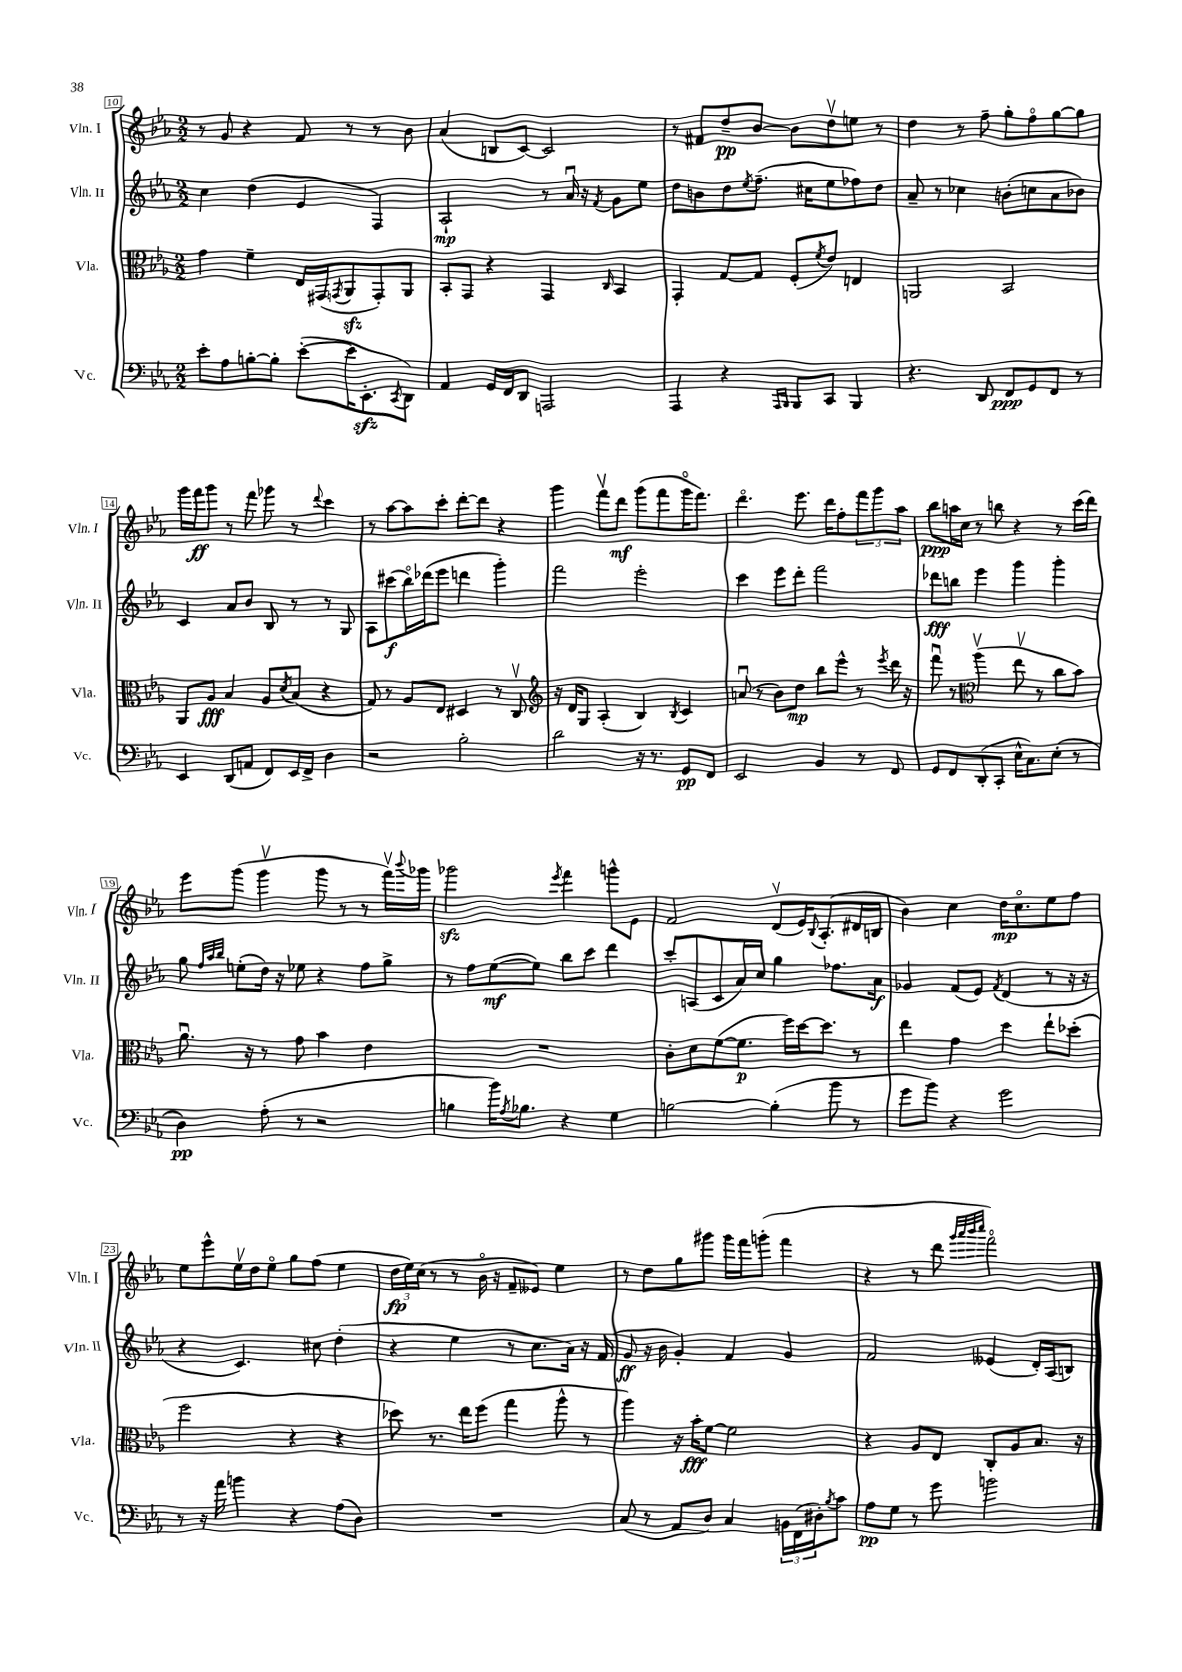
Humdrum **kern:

**kern	**dynam	**kern	**dynam	**kern	**dynam	**kern	**dynam
*part4	*part4	*part3	*part3	*part2	*part2	*part1	*part1
*staff4	*staff4	*staff3	*staff3	*staff2	*staff2	*staff1	*staff1
*I"Vc.	*	*I"Vla.	*	*I"Vln. II	*	*I"Vln. I	*
*I'Vc.	*	*I'Vla.	*	*I'Vln. II	*	*I'Vln. I	*
*clefF4	*	*clefC3	*	*clefG2	*	*clefG2	*
*k[b-e-a-]	*	*k[b-e-a-]	*	*k[b-e-a-]	*	*k[b-e-a-]	*
*M2/2	*	*M2/2	*	*M2/2	*	*M2/2	*
=10	=10	=10	=10	=10	=10	=10	=10
8e-'\L	.	4g\	.	4cc\	.	8r	.
8A-\	.	.	.	.	.	8g/	.
[8Bn'\	.	4f~\	.	(4dd\	.	4r	.
8B'\J]	.	.	.	.	.	.	.
([8e-'\L	.	16E-/LL	.	4e-/	.	8f/	.
.	.	(16GG#X/J	.	.	.	.	.
.	.	8qGGn/	.	.	.	.	.
16e-\K]	.	8AA-zz/	.	.	.	8r	.
8.EE-zz'\	.	.	.	.	.	.	.
.	.	8GG'/)	.	4F/)	.	8r	.
8qCC/	.	.	.	.	.	.	.
8DD\J)	.	8AA-/J	.	.	.	8b-\	.
=11	=11	=11	=11	=11	=11	=11	=11
4AA-/	.	8BB-'/L	.	2A-`/	mp	(4a-/	.
.	.	8GG/J	.	.	.	.	.
16GG/LL	.	4r	.	.	.	8Bn/L	.
16FF/J	.	.	.	.	.	.	.
8DD/J	.	.	.	.	.	[8c/J)	.
2AAAn/	.	4GG/	.	8r	.	2c/]	.
.	.	.	.	16a-u/	.	.	.
.	.	.	.	16r	.	.	.
.	.	16qqC/	.	8qf/	.	.	.
.	.	4BB-/	.	8g\L	.	.	.
.	.	.	.	8ee-\J	.	.	.
=12	=12	=12	=12	=12	=12	=12	=12
4AAA-/	.	4GG'/	.	8dd\L	.	8r	.
.	.	.	.	8bn\	.	8f#X/L	.
4r	.	[8G/L	.	8dd\	.	8dd~/	pp
.	.	.	.	8qee-/	.	.	.
.	.	8G/J]	.	(8.ff~\J	.	[8b-/J	.
16qqAAA-/LL	.	.	.	.	.	.	.
16qqBBB-/JJ	.	.	.	.	.	.	.
8BBB-/L	.	(8F'/L	.	.	.	8b-\L]	.
.	.	.	.	16cc#X\KL	.	.	.
.	.	8qf/	.	.	.	.	.
8CC/J	.	8e-/J)	.	8ee-\	.	8ddv\	.
4BBB-/	.	4En/	.	8ff-X\)	.	8een\J	.
.	.	.	.	8dd\J	.	8r	.
=13	=13	=13	=13	=13	=13	=13	=13
4.r	.	2AAn/	.	8a-~/	.	4dd\	.
.	.	.	.	8r	.	.	.
.	.	.	.	4cc-X\	.	8r	.
8DD/	.	.	.	.	.	8ff~\	.
8FF/L	ppp	2BB-/	.	(8bn'\L	.	8gg'\L	.
8GG/	.	.	.	8ccn\	.	8ff\	.
8FF/J	.	.	.	8a-\	.	[8gg\	.
8r	.	.	.	8b-X\J)	.	8gg\J]	.
!!LO:LB:g=z
=14	=14	=14	=14	=14	=14	=14	=14
4EE-/	.	8AA-/L	.	4c/	.	16ggg\LL	.
.	.	.	.	.	.	16fff\J	ff
.	.	8A-/J	fff	.	.	8ggg\J	.
(8DD/L	.	4B-/	.	8a-/L	.	8r	.
8AAn/J	.	.	.	8b-/J	.	8fff\	.
8FF/L)	.	8A-/L	.	8B-/	.	8ggg-X\	.
.	.	8qd/	.	.	.	.	.
16EE-/L	.	(8B-/J	.	8r	.	8r	.
16FF^/JJ	.	.	.	.	.	.	.
.	.	.	.	.	.	8qqddd/	.
4D\	.	4r	.	8r	.	4ccc\	.
.	.	.	.	8G/	.	.	.
=15	=15	=15	=15	=15	=15	=15	=15
2r	.	8G/)	.	8A-\L	.	8r	.
.	.	8r	.	(8ccc#X\	f	[8aa-\L	.
.	.	8A-/L	.	16bb-\L)	.	8aa-\]	.
.	.	.	.	(16ddd-X\J	.	.	.
.	.	8E-/J	.	8eee-\J	.	8ccc'\J	.
2B-'\	.	4D#X/	.	4dddn\	.	[8ddd'\L	.
.	.	.	.	.	.	8ddd\J]	.
.	.	8r	.	4ggg'\)	.	4r	.
.	.	8Cv/	.	.	.	.	.
=16	=16	=16	=16	=16	=16	=16	=16
*	*	*clefG2	*	*	*	*	*
2d\	.	16r	.	2fff\	.	4ggg\	.
.	.	16d/KL	.	.	.	.	.
.	.	8G/J	.	.	.	.	.
.	.	(4A-'/	.	.	.	8fffv\L	.
.	.	.	.	.	.	8ddd\J	mf
16r	.	4B-/)	.	2eee-'\	.	(8ggg\L	.
8.r	.	.	.	.	.	.	.
.	.	.	.	.	.	8fff\	.
.	.	8qB-/	.	.	.	.	.
8GG/L	pp	4c/	.	.	.	16ggg\K	.
.	.	.	.	.	.	8.fff\J)	.
8FF/J	.	.	.	.	.	.	.
=17	=17	=17	=17	=17	=17	=17	=17
2EE-/	.	(8anu/	.	4ccc\	.	4.ddd\	.
.	.	8r	.	.	.	.	.
.	.	8b-\L)	.	8eee-\L	.	.	.
.	.	8dd\J	mp	8ddd'\J	.	8.eee-\	.
4BB-/	.	8bb-\L	.	2fff\	.	.	.
.	.	.	.	.	.	16ddd\KL	.
.	.	8eee-^^\J	.	.	.	8ff'\	.
8r	.	8r	.	.	.	12fff\	.
.	.	.	.	.	.	12ggg\	.
.	.	8qeee-/	.	.	.	.	.
8FF/	.	16ddd\	.	.	.	.	.
.	.	.	.	.	.	12aa-\J	.
.	.	16r	.	.	.	.	.
=18	=18	=18	=18	=18	=18	=18	=18
8GG/L	.	8fffu\	.	8ddd-X\L	fff	8bb-\L	ppp
8FF/	.	8r	.	8bbn\J	.	16aan\L	.
.	.	.	.	.	.	16cc\JJ	.
*	*	*clefC3	*	*	*	*	*
(8DD'/	.	(4aa-v\	.	4eee-\	.	8r	.
8CC'/J	.	.	.	.	.	8bbn\	.
16E-^^\KL	.	8ee-v\	.	4ggg\	.	4r	.
8.C\)	.	.	.	.	.	.	.
.	.	8r	.	.	.	.	.
(8E-'\J	.	8cc\L	.	4ggg'\	.	8r	.
8r	.	8b-\J)	.	.	.	(16ccc\LL	.
.	.	.	.	.	.	16ddd\JJ)	.
!!LO:LB:g=z
=19	=19	=19	=19	=19	=19	=19	=19
4D\)	pp	8.a-u\	.	8gg\	.	8eee-\L	.
.	.	.	.	32qqff/LLL	.	.	.
.	.	.	.	32qqaa-/	.	.	.
.	.	.	.	32qqbb-/JJJ	.	.	.
.	.	.	.	(8een'\L	.	(8ggg\J	.
.	.	16r	.	.	.	.	.
(8A-'\	.	8r	.	16dd\Jk)	.	4gggv\	.
.	.	.	.	16r	.	.	.
8r	.	8g\	.	8ee-X\	.	.	.
2r	.	4b-\	.	4r	.	8ggg\	.
.	.	.	.	.	.	8r	.
.	.	4e-\	.	8ff\L	.	8r	.
.	.	.	.	8gg^\J	.	16fffv\LL)	.
.	.	.	.	.	.	8qqbbb-/	.
.	.	.	.	.	.	16ggg-X\JJ	.
=20	=20	=20	=20	=20	=20	=20	=20
4Bn\	.	1r	.	8r	.	2ggg-Xzz\	.
.	.	.	.	8ff\L	.	.	.
16b-\KL)	.	.	.	([8ee-\	mf	.	.
8qA-/	.	.	.	.	.	.	.
8.B-X\J	.	.	.	.	.	.	.
.	.	.	.	8ee-\J])	.	.	.
.	.	.	.	.	.	8qeee-/	.
4r	.	.	.	8bb-\L	.	4fff\	.
.	.	.	.	8ccc\J	.	.	.
4G\	.	.	.	4ddd\	.	8gggn^^\L	.
.	.	.	.	.	.	8e-\J	.
=21	=21	=21	=21	=21	=21	=21	=21
[2Bn\	.	8c'\L	.	8ccc'/L	.	2f/	.
.	.	8d\	.	(8An/	.	.	.
.	.	([8f\	.	8c/	.	.	.
.	.	8.f\J]	p	16a-/L)	.	.	.
.	.	.	.	16cc/JJ	.	.	.
(4B'\]	.	.	.	4gg\	.	(8dv/L	.
.	.	16ff\LL)	.	.	.	.	.
.	.	[16dd\J	.	.	.	16e-/K)	.
.	.	.	.	.	.	8qqB-/	.
.	.	8.dd\J]	.	.	.	(8.A-'/	.
8b-\	.	.	.	8.ff-X\L	.	.	.
8r	.	8r	.	.	.	16d#X/L	.
.	.	.	.	16a-\Jk	f	16Bn/JJ	.
=22	=22	=22	=22	=22	=22	=22	=22
8g\L	.	4ee-\	.	4g-X/	.	4b-\)	.
8b-\J)	.	.	.	.	.	.	.
4r	.	4g\	.	(8f/L	.	4cc\	.
.	.	.	.	8e-/J)	.	.	.
.	.	.	.	8qf/	.	.	.
2g\	.	4dd\	.	(4d/	.	16dd\KL	mp
.	.	.	.	.	.	8.cc\	.
.	.	8ee-`\L	.	8r	.	8ee-\	.
.	.	(8dd-X'\J	.	16r	.	8ff\J	.
.	.	.	.	16r	.	.	.
!!LO:LB:g=z
=23	=23	=23	=23	=23	=23	=23	=23
8r	.	2ff\	.	4r	.	8ee-\L	.
16r	.	.	.	.	.	8eee-^^\	.
16a-\	.	.	.	.	.	.	.
4bn\	.	.	.	4.c/)	.	16ee-v\L	.
.	.	.	.	.	.	16dd\J	.
.	.	.	.	.	.	8ee-\J	.
4r	.	4r	.	.	.	8gg\L	.
.	.	.	.	8cc#X\	.	(8ff\J	.
(8A-\L	.	4r	.	(4dd'\	.	4ee-\	.
8D\J)	.	.	.	.	.	.	.
=24	=24	=24	=24	=24	=24	=24	=24
1r	.	8dd-X\)	.	4r	.	24dd\LL	fp
.	.	.	.	.	.	24ee-\)	.
.	.	.	.	.	.	(24cc\JJ	.
.	.	8.r	.	.	.	8r	.
.	.	.	.	4ee-\	.	8r	.
.	.	16ee-\KL	.	.	.	.	.
.	.	(8ff\J	.	.	.	16b-\	.
.	.	.	.	.	.	16r	.
.	.	4gg\	.	8r	.	8f~/L	.
.	.	.	.	8.cc\L	.	8e--X/J)	.
.	.	8aa-^^\	.	.	.	4ee-\	.
.	.	.	.	16a-\Jk)	.	.	.
.	.	8r	.	16r	.	.	.
.	.	.	.	(16f/	.	.	.
=25	=25	=25	=25	=25	=25	=25	=25
(8C/	.	4aa-\)	.	8g/	ff	8r	.
8r	.	.	.	16r	.	8dd\L	.
.	.	.	.	16b-\	.	.	.
8AA-/L	.	16r	.	4g'/)	.	8gg\	.
.	.	16b-'\KL	fff	.	.	.	.
8D/J)	.	[8f\J	.	.	.	8ggg#X\J	.
4C/	.	2f\]	.	4f/	.	16ggg#\LL	.
.	.	.	.	.	.	16fff\J	.
.	.	.	.	.	.	(8gggn'\J	.
24BBn\LL	.	.	.	4g/	.	4fff\	.
(24FF\	.	.	.	.	.	.	.
24D#X'\J)	.	.	.	.	.	.	.
8qB-/	.	.	.	.	.	.	.
8c\J	.	.	.	.	.	.	.
=26	=26	=26	=26	=26	=26	=26	=26
8A-\L	pp	4r	.	2f/	.	4r	.
8G\J	.	.	.	.	.	.	.
8r	.	8A-/L	.	.	.	8r	.
8g\	.	8E-/J	.	.	.	8ddd\	.
.	.	.	.	.	.	32qqggg/LLL	.
.	.	.	.	.	.	32qqaaa-/	.
.	.	.	.	.	.	32qqbbb-/	.
.	.	.	.	.	.	32qqcccc/JJJ	.
2bn\	.	8C'/L	.	(4e--X/	.	2fff\)	.
.	.	8A-/	.	.	.	.	.
.	.	8.B-/J	.	16d'/LL)	.	.	.
.	.	.	.	(16A-/J	.	.	.
.	.	.	.	8Bn/J)	.	.	.
.	.	16r	.	.	.	.	.
==	==	==	==	==	==	==	==
*-	*-	*-	*-	*-	*-	*-	*-
